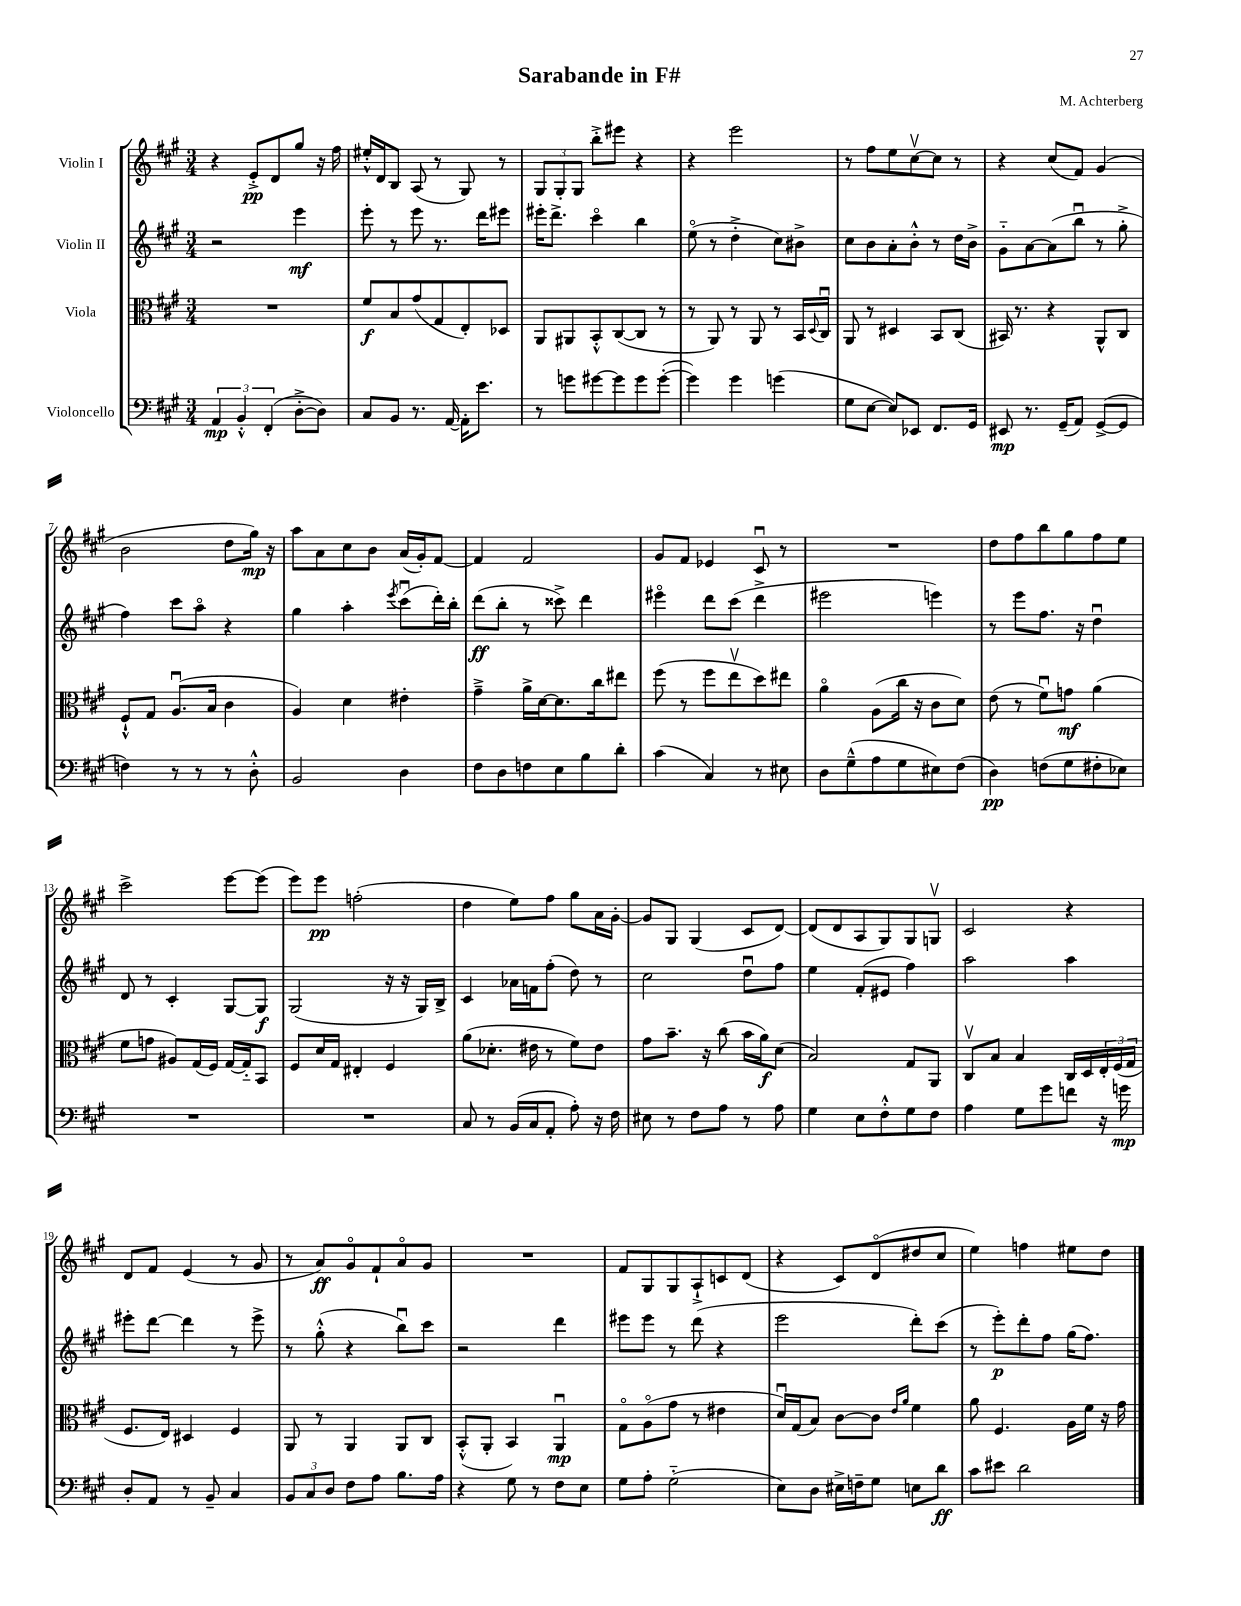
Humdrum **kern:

**kern	**kern	**kern	**kern
*staff4	*staff3	*staff2	*staff1
*clefF4	*clefC3	*clefG2	*clefG2
*k[f#c#g#]	*k[f#c#g#]	*k[f#c#g#]	*k[f#c#g#]
*M3/4	*M3/4	*M3/4	*M3/4
6AA	2.r	2r	4r
6BB'^^	.	.	.
.	.	.	8e'^
(6FF#'	.	.	.
.	.	.	8d
[8D'^	.	4eee	8gg#
8D])	.	.	16r
.	.	.	16ff#
=	=	=	=
8C#	8f#	8eee'	16ee#'^^
.	.	.	16d
8BB	8B	8r	8B
8.r	(8g#	8eee	(8A
.	8G#	8.r	8r
[16AA	.	.	.
16AA']	8E')	.	8G#)
8.e	.	16ddd	.
.	8D-	8eee#	8r
=	=	=	=
8r	8AA	16eee#'	12G#
.	.	8.ddd^	.
.	.	.	12G#'
8g	8AA#	.	.
.	.	.	12G#
[8g#	8BB'^^	4ccc#o	8bb'^
8g#]	([8C#	.	8eee#
8g#	8C#]	4bb	4r
([8g#'	8r	.	.
=	=	=	=
4g#])	8r	(8eeo	4r
.	8AA)	8r	.
4g#	8r	4dd'^	2eee
.	8AA	.	.
(4g	8r	8cc#)	.
.	16BB	8b#^	.
.	8qqD	.	.
.	16C#u	.	.
=	=	=	=
8G#	8AA	8cc#	8r
[8E	8r	8b	8ff#
8E])	4D#	8a'	8ee
8EE-	.	8b'^^	[8cc#v
8.FF#	8BB	8r	8cc#]
.	(8C#	16dd	8r
16GG#	.	16b^	.
=	=	=	=
8EE#	16BB#)	8g#'~	4r
.	8.r	.	.
8.r	.	[8a	.
.	4r	(8a]	(8cc#
(16GG#~	.	.	.
8AA)	.	8bbu	8f#)
([8GG#^	8AA^^	8r	(4g#
8GG#]	8C#	8gg#'^	.
=	=	=	=
4F)	8F#`^^	4ff#)	2b
.	8G#	.	.
8r	(8.Au	8ccc#	.
8r	.	8aao	.
.	16B	.	.
8r	4c#	4r	8dd
8D'^^	.	.	16gg#)
.	.	.	16r
=	=	=	=
2BB	4A)	4gg#	8aa
.	.	.	8a
.	4d	4aa'	8cc#
.	.	.	8b
.	.	8qeee	.
4D	4e#'	(8ccc#u	(16a
.	.	.	16g#')
.	.	16ddd')	[8f#
.	.	16bb'	.
=	=	=	=
8F#	4g#~^	(8ddd	4f#]
8D	.	8bb'	.
8F	16a^	8r	2f#
.	[16d	.	.
8E	8.d]	8ccc##^)	.
8B	.	4ddd	.
.	16cc#	.	.
8d'	8ee#	.	.
=	=	=	=
(4c#	(8ff#	4eee#o	8g#
.	8r	.	8f#
4C#)	8ff#	8ddd	4e-
.	8eev	(8ccc#	.
8r	8dd)	4ddd^	8c#u
8E#	8ee#	.	8r
=	=	=	=
8D	4ao	2eee#	2.r
(8G#~^^	.	.	.
8A	(8A	.	.
8G#	16cc#	.	.
.	16r	.	.
8E#)	8c#	4eee)	.
(8F#	8d)	.	.
=	=	=	=
4D)	(8e	8r	8dd
.	8r	8eee	8ff#
(8F	8f#u)	8.ff#	8bb
8G#	8g	.	8gg#
.	.	16r	.
8F#'	(4a	4ddu	8ff#
8E-)	.	.	8ee
=	=	=	=
2.r	8f#	8d	2ccc#^
.	8g	8r	.
.	8A#)	4c#'	.
.	(16G#	.	.
.	16F#)	.	.
.	[16G#	[8G#	[8eee
.	16G#'~]	.	.
.	8BB	8G#]	(8eee]
=	=	=	=
2.r	8F#	(2G#	8eee)
.	16d	.	8eee
.	16G#	.	.
.	4E#'	.	(2ff'
.	4F#	16r	.
.	.	16r	.
.	.	16G#)	.
.	.	16B^	.
=	=	=	=
8C#	(8a	4c#	4dd
8r	8.d-'	.	.
(16BB	.	16a-	8ee)
16C#	16e#	16f	.
8AA'	8r	(8ff#'	8ff#
8A')	8f#)	8dd)	8gg#
16r	8e#	8r	16a
16F#	.	.	[16g#'
=	=	=	=
8E#	8g#	2cc#	8g#]
8r	8.b~	.	8G#
8F#	.	.	(4G#
.	16r	.	.
8A	(8cc#	.	.
8r	16b	8ddu	8c#
.	16a)	.	.
8A	(8d	8ff#	[8d)
=	=	=	=
4G#	2B)	4ee	(8d]
.	.	.	8d
8E	.	(8f#'	8A
8F#'^^	.	8e#	8G#)
8G#	8G#	4ff#)	8G#
8F#	8AA	.	8Gv
=	=	=	=
4A	8C#v	2aa	2c#
.	8B	.	.
8G#	4B	.	.
8g#	.	.	.
8f	16C#	4aa	4r
.	16D	.	.
16r	24E'	.	.
.	(24F#	.	.
16g	.	.	.
.	24G#	.	.
=	=	=	=
8D'	8.F#	8eee#'	8d
8AA	.	[8ddd	8f#
.	16E)	.	.
8r	4D#	4ddd]	(4e
8BB~	.	.	.
4C#	4F#	8r	8r
.	.	8eee#^	8g#
=	=	=	=
12BB	8AA	8r	8r
12C#	.	.	.
.	8r	(8gg#'^^	8a)
12D	.	.	.
8F#	4AA	4r	8g#o
8A	.	.	8f#`
8.B	8AA	8bbu)	8ao
.	8C#	8ccc#	8g#
16A	.	.	.
=	=	=	=
4r	(8BB'^^	2r	2.r
.	8AA'	.	.
8G#	4BB)	.	.
8r	.	.	.
8F#	4AAu	4ddd	.
8E	.	.	.
=	=	=	=
8G#	8G#o	8eee#	8f#
8A'	(8Ao	8eee#	8G#
(2G#'~	8g#	8r	8G#
.	8r	(8ddd	8A`^
.	4e#	4r	8c
.	.	.	(8d
=	=	=	=
8E)	16du)	2eee	4r
.	(16G#	.	.
8D	8B)	.	.
16E#^	[8c#	.	8c#)
16F~	.	.	.
8G#	8c#]	.	(8do
.	16qqe	.	.
.	16qqa	.	.
8E	4f#	8ddd')	8dd#
8d	.	(8ccc#	8cc#
=	=	=	=
8c#	8a	8r	4ee)
8e#	4.F#	8eee')	.
2d	.	8ddd'	4ff
.	.	8ff#	.
.	16A	(16gg#	8ee#
.	16f#	8.ff#)	.
.	16r	.	8dd
.	16g#	.	.
==	==	==	==
*-	*-	*-	*-
